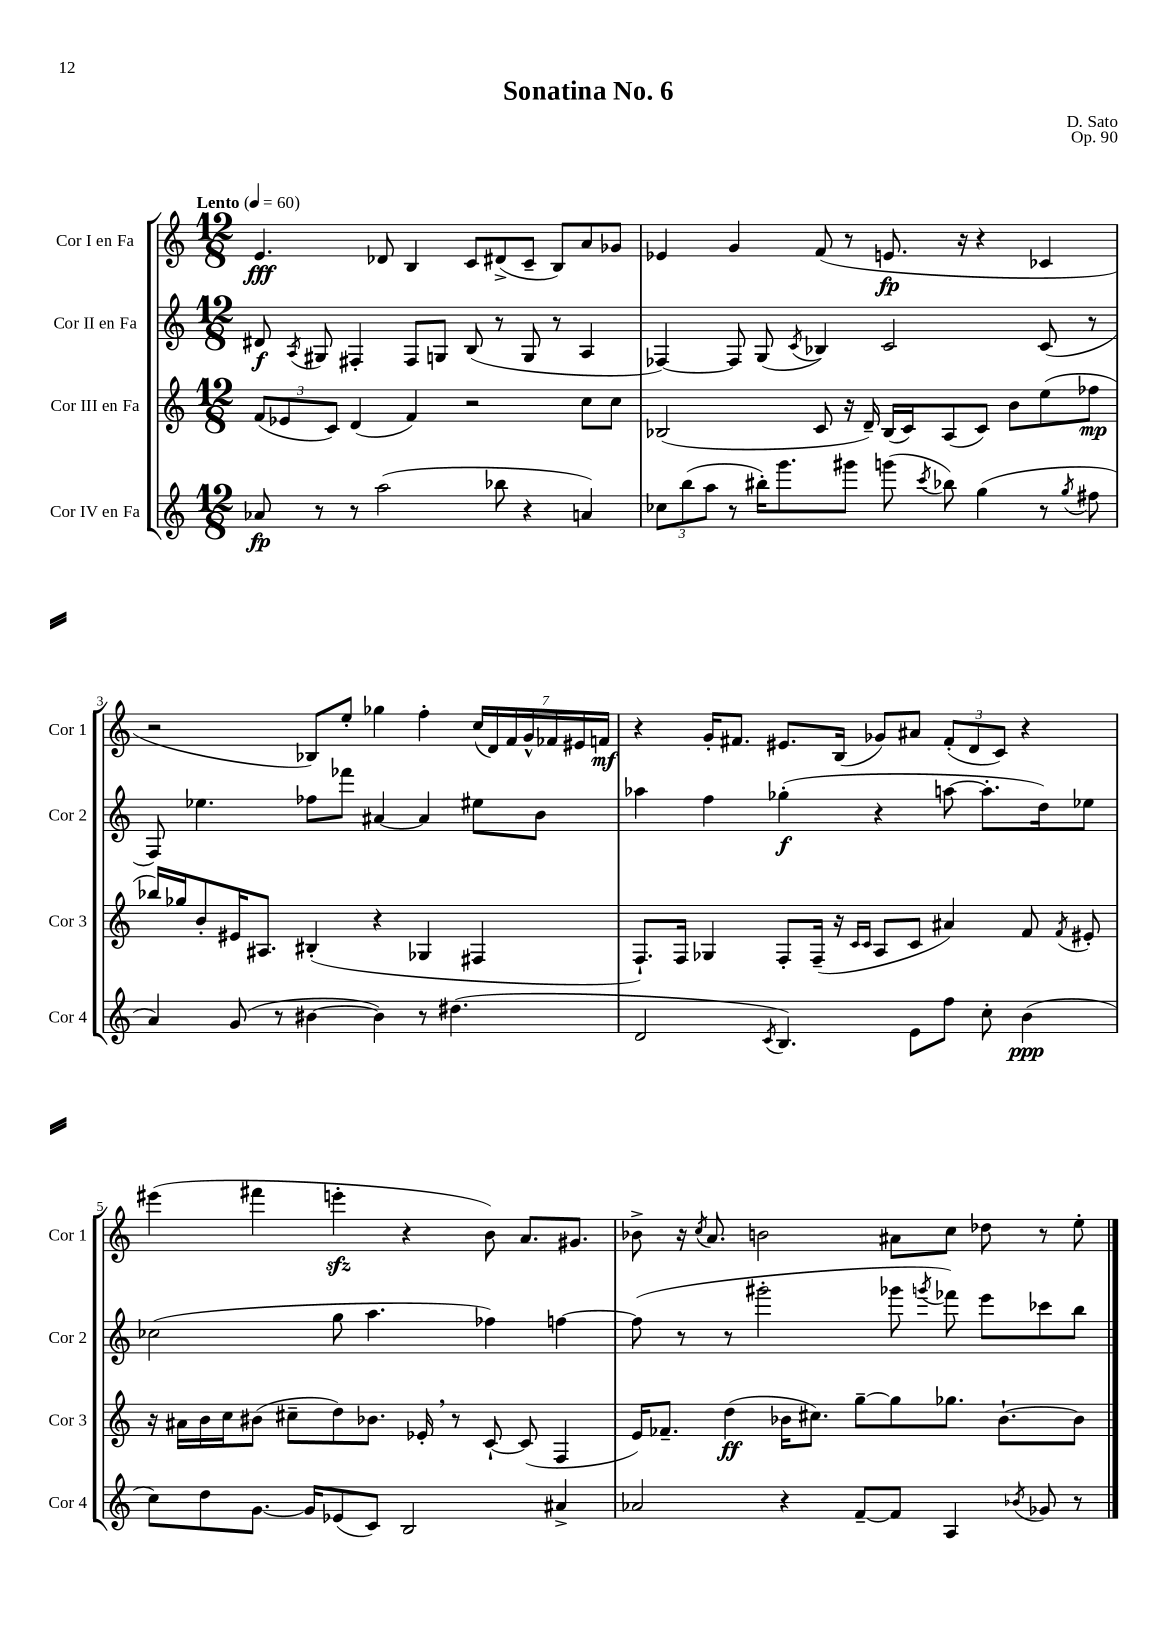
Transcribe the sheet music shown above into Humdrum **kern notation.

**kern	**kern	**kern	**kern
*staff4	*staff3	*staff2	*staff1
*clefG2	*clefG2	*clefG2	*clefG2
*k[]	*k[]	*k[]	*k[]
*M12/8	*M12/8	*M12/8	*M12/8
*MM60	*MM60	*MM60	*MM60
8a-	(12f	8d#	4.e
.	12e-	.	.
.	.	8qA	.
8r	.	8G#	.
.	12c)	.	.
8r	(4d	4F#'	.
(2aa	.	.	8d-
.	4f)	8F#	4B
.	.	8G	.
.	2r	(8B	8c
8bb-	.	8r	(8d#^
4r	.	8G	8c~
.	.	8r	8B)
4a)	8cc	4A	8a
.	8cc	.	8g-
=	=	=	=
12cc-	(2B-	[4F-)	4e-
(12bb	.	.	.
12aa	.	.	.
8r	.	8F-]	4g
16bb#')	.	(8G	.
8.ggg	.	.	.
.	.	8qc	.
.	8c	4B-)	(8f
8ggg#	16r	.	8r
.	16d~)	.	.
(8ggg	(16B-	2c	8.e
.	16c)	.	.
8qccc	.	.	.
8bb-)	(8A	.	.
.	.	.	16r
(4gg	8c)	.	4r
.	8b	.	.
8r	(8ee	(8c	4c-
8qgg	.	.	.
8ff#	8ff-	8r	.
=	=	=	=
4a)	16bb-)	8F)	2r
.	16gg-	.	.
.	8b'	4.ee-	.
(8g	16e#	.	.
.	8.A#	.	.
8r	.	.	.
[4b#	(4B#'	8ff-	8B-)
.	.	8fff-	8ee'
4b#])	4r	[4a#	4gg-
8r	4G-	4a#]	4ff'
(4.dd#	.	.	.
.	4F#	8ee#	(28cc
.	.	.	28d)
.	.	.	28f
.	.	.	28g^^
.	.	8b	.
.	.	.	28f-
.	.	.	28e#
.	.	.	28f
=	=	=	=
2d	8.F`)	4aa-	4r
.	16F	.	.
.	4G-	4ff	16g'
.	.	.	8.f#
8qc	.	.	.
4.B)	8F'	(4gg-'	8.e#
.	(16F~	.	.
.	16r	.	(16B
.	16qqc	.	.
.	16qqc	.	.
.	8A	4r	8g-)
8e	8c	.	8a#
8ff	4a#)	[8aa	(12f#'
.	.	.	12d
8cc'	.	8.aa']	.
.	.	.	12c)
(4b	8f	.	4r
.	.	16dd)	.
.	8qf	.	.
.	8e#'	8ee-	.
=	=	=	=
8cc)	16r	(2cc-	(4eee#
.	16a#	.	.
8dd	16b	.	.
.	16cc	.	.
[8.g	(8b#	.	4fff#
.	8cc#~	.	.
16g]	.	.	.
(8e-	8dd)	8gg	4eee'
8c)	8.b-	4.aa	.
2B	.	.	4r
.	16e-'	.	.
.	8r	.	.
.	[8c`	4ff-)	8b)
.	(8c]	.	8.a
4a#^	4F	[4ff	.
.	.	.	8.g#
=	=	=	=
2a-	16e)	(8ff]	8b-^
.	8.f-~	.	.
.	.	8r	16r
.	.	.	8qcc
.	.	.	8.a
.	(4dd	8r	.
.	.	2ggg#'	2b
4r	16b-	.	.
.	8.cc#)	.	.
[8f~	[8gg~	.	.
8f]	8gg]	8ggg-	8a#
.	.	8qggg	.
4A	8.gg-	8fff-)	8cc
.	.	8eee	8dd-
.	[8.b-`	.	.
8qb-	.	.	.
8g-	.	8ccc-	8r
8r	8b-]	8bb	8ee'
==	==	==	==
*-	*-	*-	*-
